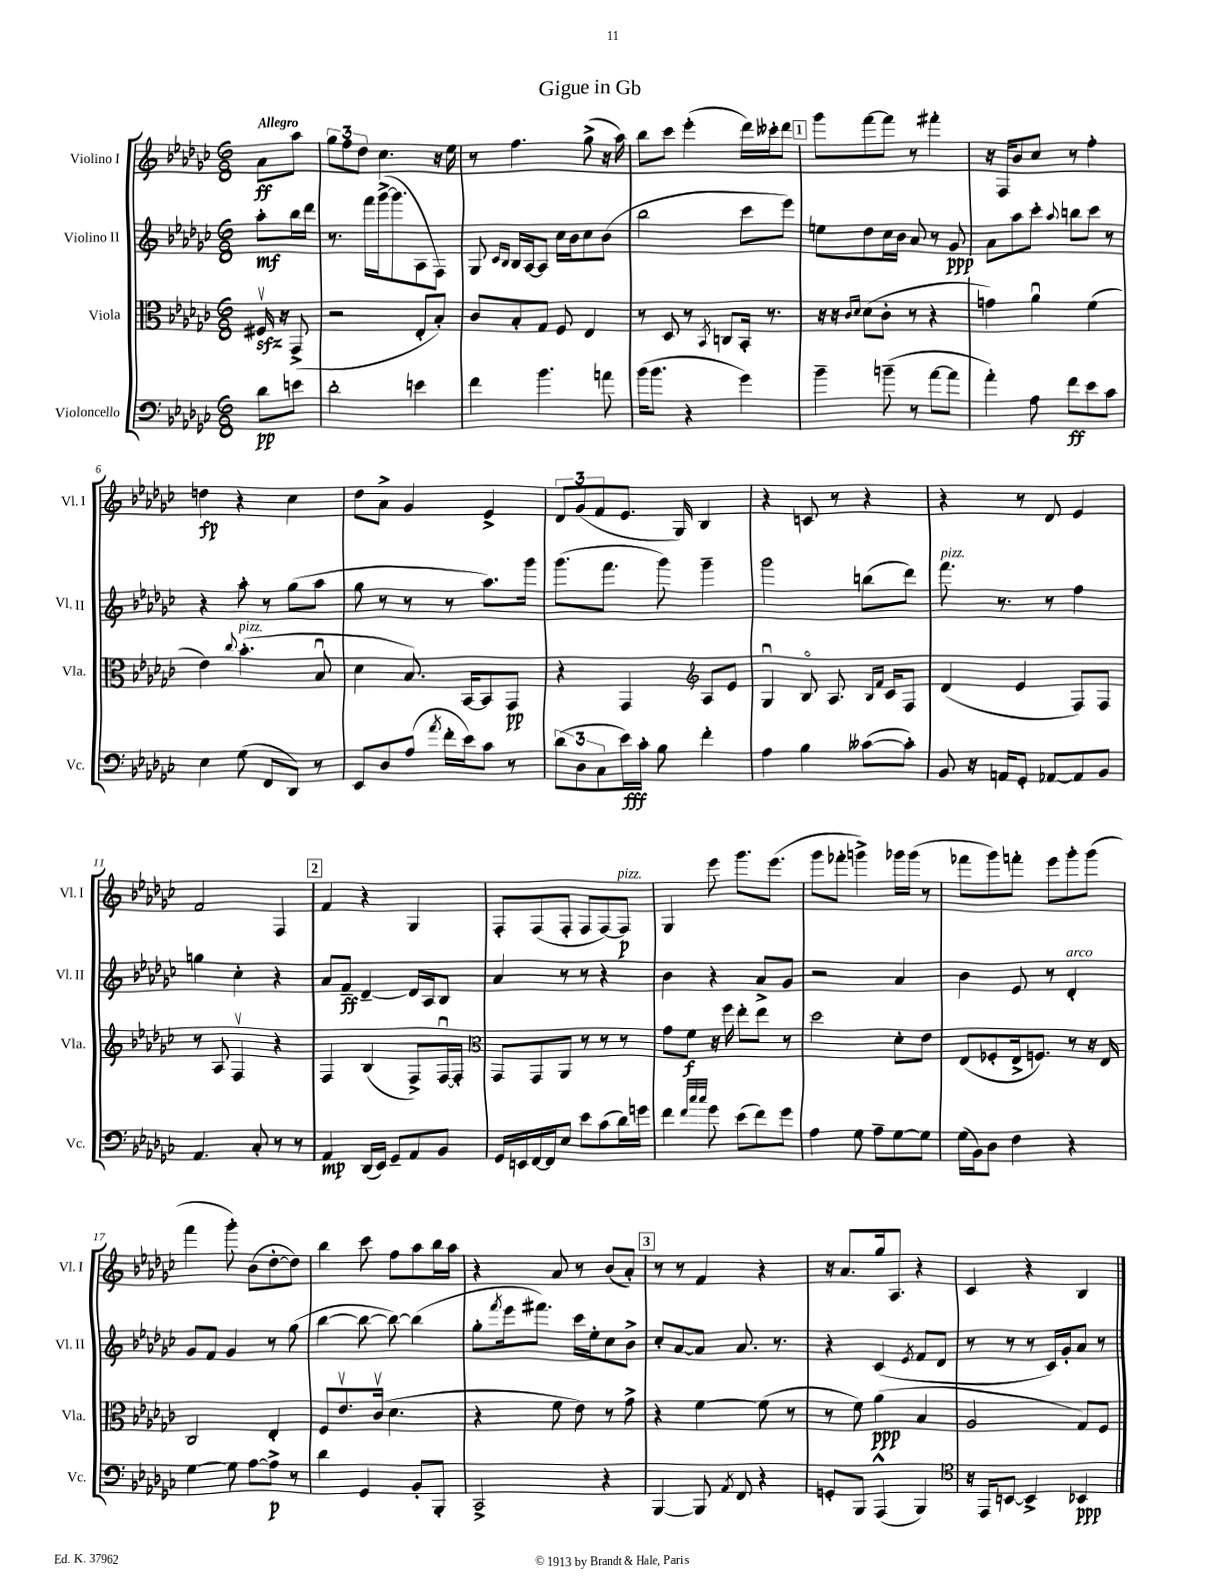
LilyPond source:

\header { title = "Gigue in Gb" }
<<
\new StaffGroup <<
\new Staff = "s0" \with { instrumentName = "Violino I" shortInstrumentName = "Vl. I" } {
    \clef treble \key ges \major \numericTimeSignature \time 6/8 \partial 4 \tempo "Allegro"
    aes'8\ff aes''8 |
    \tuplet 3/2 { ges''8 f''8 des''8 } ces''4. r16 ees''16 |
    r8 f''4. ges''8->( r16 aes''16) |
    bes''8 ces'''8 ees'''4-.( des'''16) ceses'''16-. des'''8 |
    \mark \markup { \box "1" } ges'''8 f'''8~ f'''8 r8 fis'''4-. |
    r16 f16 bes'8 ces''8 r8 f''4-. |
    d''4\fp r4 ces''4 |
    des''8 aes'8-> ges'4 ees'4-> |
    \tuplet 3/2 { des'8 ges'8( f'8 } ees'8. ges16) bes4 |
    r4 c'8 r8 r4 |
    r4 r8 des'8 ees'4 |
    f'2 f4 |
    \mark \markup { \box "2" } f'4 r4 ges4 |
    f8-. f8( f8-. f8 f8~) f8\p^\markup { \italic "pizz." } |
    ges4 ees'''8 ges'''8. ees'''8.( |
    ges'''8 fes'''8-. g'''4->) ges'''16 ges'''16( r8 |
    fes'''8 ges'''8) f'''8-. ees'''8 ges'''8-. ges'''8( |
    f'''4 ges'''8-.) bes'8( des''8~-. des''8) |
    bes''4 ces'''8 f''8 aes''8 bes''16 aes''16 |
    r4 aes'8 r8 bes'8( aes'8-.) |
    \mark \markup { \box "3" } r8 r8 f'4 r4 |
    r16 aes'8. ges''16 aes8. r4 |
    ces'4 r4 bes4 \bar "|." |
}
\new Staff = "s1" \with { instrumentName = "Violino II" shortInstrumentName = "Vl. II" } {
    \clef treble \key ges \major \numericTimeSignature \time 6/8 \partial 4
    aes''8-.\mf bes''16 des'''16 |
    r8. f'''16 ges'''16~->( ges'''8. aes8 f8) |
    ges8 \grace { ces'16 bes16 } bes16 aes16~ aes8 ces''16 bes'16 ces''8 bes'8( |
    bes''2 ces'''8 ees'''8) |
    \mark \markup { \box "1" } e''8 des''8 ces''16 bes'16 aes'8 r8 ges'8\ppp |
    aes'8 aes''8 ces'''8-. \appoggiatura { aes''8 } b''8 ces'''8 r8 |
    r4 aes''8-. r8 ges''8( aes''8 |
    ges''8 r8 r8 r8 aes''8.) ges'''16 |
    ges'''8.( f'''8. ges'''8) ges'''4-- |
    ges'''2 b''8( des'''8) |
    f'''8.^\markup { \italic "pizz." } r8. r8 f''4 |
    g''4 ces''4-. r4 |
    \mark \markup { \box "2" } aes'8 f'8--\ff des'4~-- des'16 aes16 bes8 |
    aes'4 r8 r8 r4 |
    bes'4 r4 aes'8-> ges'8 |
    r2 aes'4 |
    bes'4 ees'8 r8 des'4-.^\markup { \italic "arco" } |
    ges'8 f'8 ges'4 r8 ges''8( |
    bes''4~ bes''8~ bes''8~) bes''4( |
    ges''8-. \acciaccatura { f'''8 } ees'''16 fis'''8.) ces'''16 ees''16-. ces''8 bes'8-> |
    \mark \markup { \box "3" } ces''8-. aes'8~ aes'8 aes'8. r8. |
    r4 ces'4( \acciaccatura { ees'8 } f'8 des'8 |
    r8 r8 r8 ces'16) ges'16-. aes'8 r8 \bar "|." |
}
\new Staff = "s2" \with { instrumentName = "Viola" shortInstrumentName = "Vla." } {
    \clef alto \key ges \major \numericTimeSignature \time 6/8 \partial 4
    fis16\upbow\sfz r16 ges,8->( |
    r2 ees8-. bes8-.) |
    ces'8 bes8-. ges8 f8 ees4 |
    r8 des8 r8 \acciaccatura { bes,8 } c8 bes,16-. r8. |
    \mark \markup { \box "1" } r16 r16 \grace { ces'16 des'16 } des'8( ces'8-. r8 r4 |
    g'4) aes'4\downbow f'4( |
    ees'4) \appoggiatura { ces''8 } bes'4.-.^\markup { \italic "pizz." }( bes8\downbow |
    des'4 bes8.) bes,16~ bes,8 ges,8\pp |
    r4 ges,4 \clef treble aes8 ees'8 |
    ges4\downbow bes8\flageolet aes8. \grace { bes16 f'16 } ces'16 f8 |
    des'4( ees'4 f8) f8 |
    r8 aes8 f4\upbow r4 |
    \mark \markup { \box "2" } f4 bes4( f8->) f16~\downbow f16-. |
    \clef alto ges,8 ges,8 aes,8 r8 r8 r8 |
    ges'8 f'8\f r16 f''16 ees''8-. ees''8 r8 |
    des''2 des'8-. ees'8 |
    ees8( fes8-. ees16-> f8.) r8 r16 ees16 |
    ces2 ees4-. |
    f8 ees'8.\upbow ces'16\upbow( des'4. |
    r4 f'8 ees'8) r8 ges'8-> |
    \mark \markup { \box "3" } r4 f'4~ f'8( r8 |
    r8 f'8) aes'4\ppp( bes4 |
    aes2 ges8) f8 \bar "|." |
}
\new Staff = "s3" \with { instrumentName = "Violoncello" shortInstrumentName = "Vc." } {
    \clef bass \key ges \major \numericTimeSignature \time 6/8 \partial 4
    des'8\pp e'8 |
    des'2-. e'4 |
    f'4 bes'4. a'8 |
    bes'16( bes'8. r4 ges'4) |
    \mark \markup { \box "1" } bes'4-- b'8--( r8 aes'8~ aes'8 |
    aes'4-.) aes8 f'8\ff ees'8 ces'8 |
    ees4 ges8( f,8 des,8) r8 |
    ees,8 des8 aes8( \acciaccatura { aes'8 } f'16-. ees'16) ces'8 r8 |
    \tuplet 3/2 { des'8( des8 ces8 } ees'16\fff) ces'16-. bes8 f'4-. |
    aes4 bes4 ceses'8~( ceses'8-.) |
    bes,8 r16 a,16 ges,8-. aes,8~ aes,8 bes,8 |
    aes,4. ces8-. r8 r8 |
    \mark \markup { \box "2" } aes,4\mp des,16( ees,16) ges,8-- aes,8 bes,8 |
    ges,16 e,16 f,16~ f,16 ees8 ees'8 ces'8( des'16) g'16 |
    f'4 \grace { f'32 ces''32 ces''32 } ges'8 ees'8( f'8) ges'8 |
    aes4 ges8 aes8-- ges8~ ges8 |
    ges16( bes,16) des8 f4 r4 |
    ges4~ ges8 aes8~ aes8->\p r8 |
    des'4 ges,4 bes,8-. bes,,8-. |
    ces,2-> r4 |
    \mark \markup { \box "3" } bes,,4~ bes,,8 \acciaccatura { aes,8 } f,8 r4 |
    g,8-. bes,,8 aes,,4-^( bes,,4) |
    \clef tenor r16 ees,16 b,8~ b,4-> bes,4\ppp \bar "|." |
}
>>
>>
